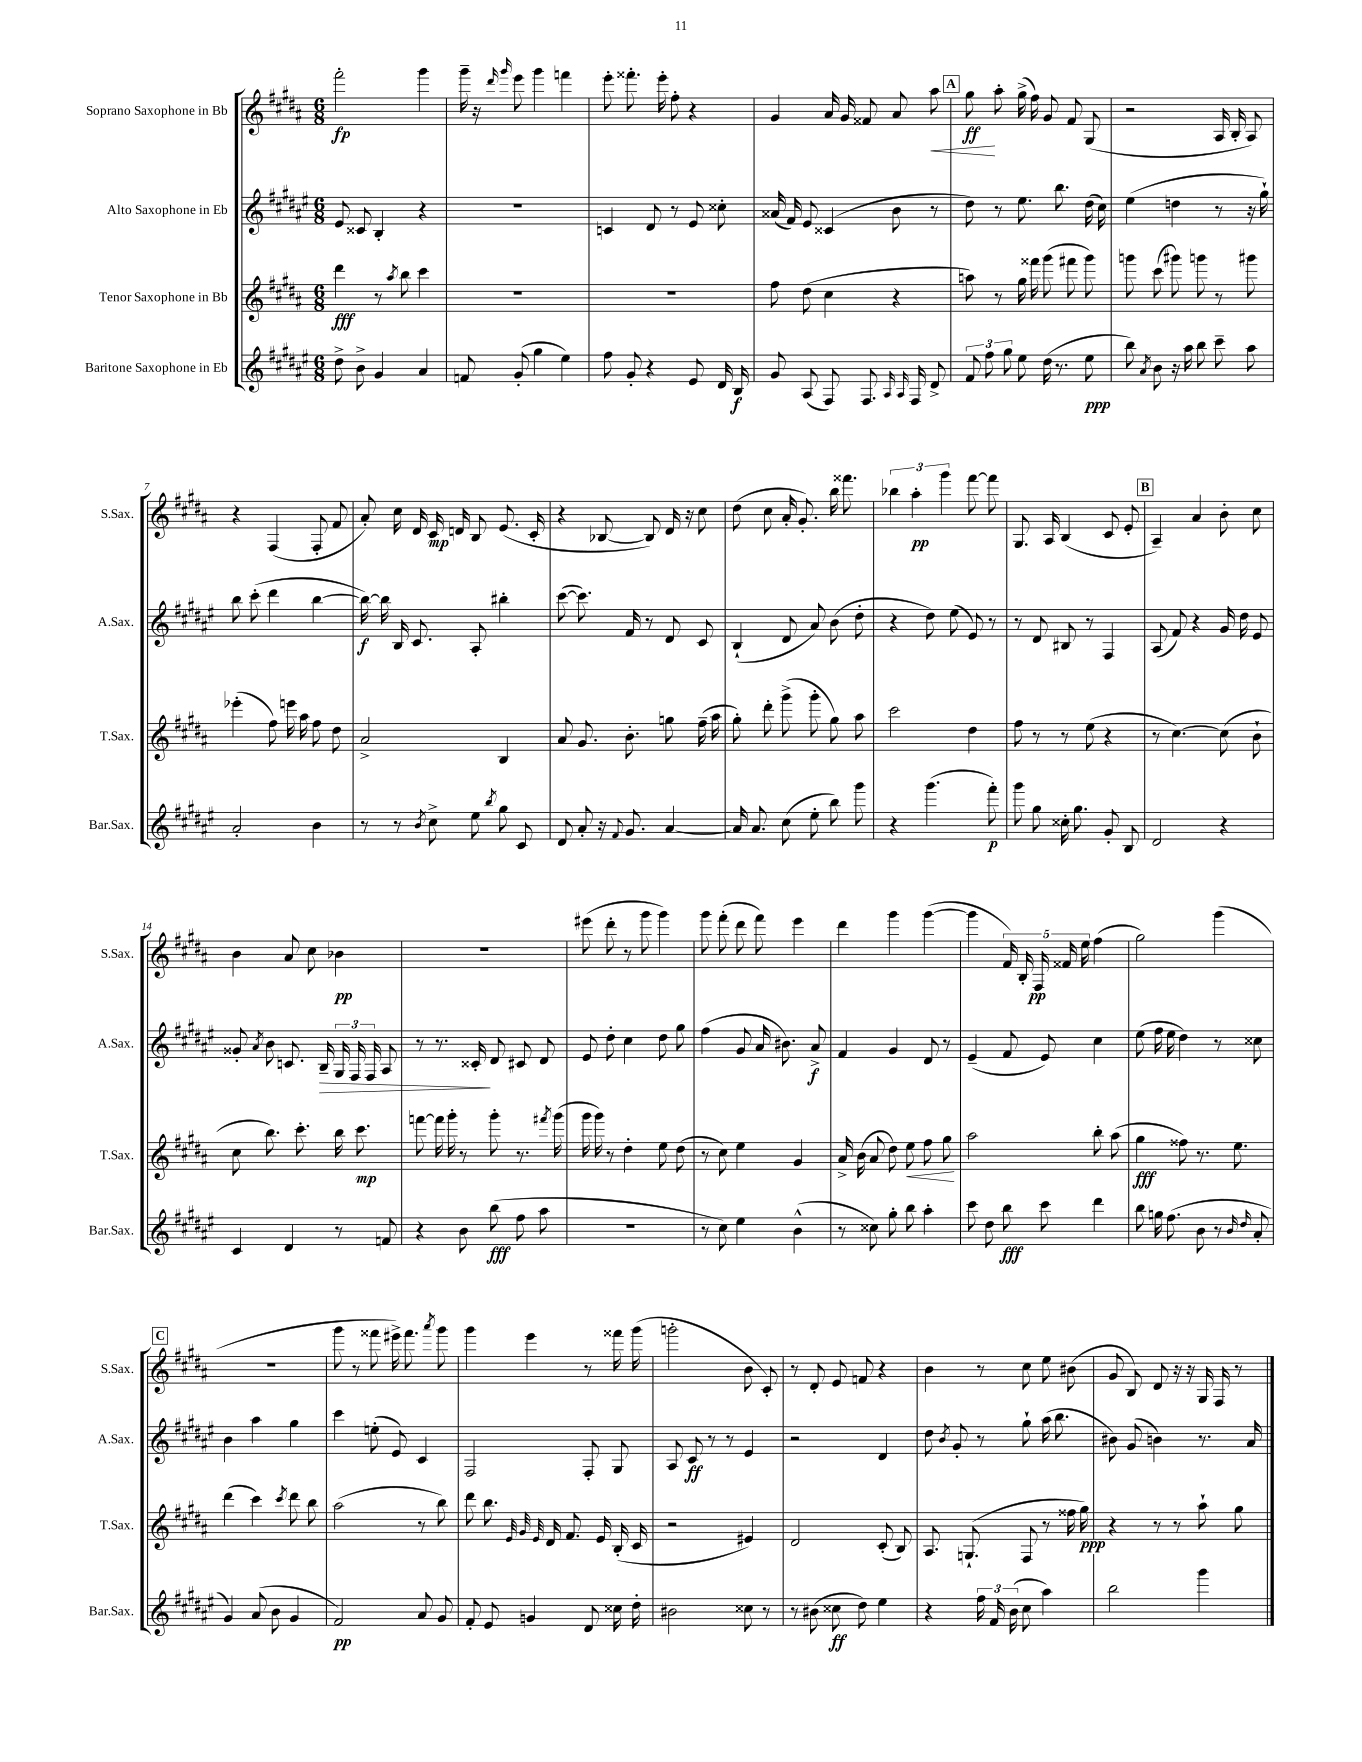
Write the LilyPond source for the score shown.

<<
\new StaffGroup <<
\new Staff = "s0" \with { instrumentName = "Soprano Saxophone in Bb" shortInstrumentName = "S.Sax." } {
    \clef treble \key b \major \numericTimeSignature \time 6/8
    \autoBeamOff fis'''2-.\fp gis'''4 |
    gis'''16-- r16 \grace { dis'''16 gis'''16 } e'''8 gis'''4 f'''4 |
    e'''8-. fisis'''8.-. e'''16-. fis''8-. r4 |
    gis'4 ais'16 gis'16 fisis'8 ais'8 ais''8\< |
    \mark \markup { \box "A" } gis''8\ff\! ais''8-. gis''16->( fis''16) gis'8 fis'8 gis8( |
    r2 ais16 b16-. ais8) |
    r4 fis4( fis8-. fis'8 |
    ais'8-.) cis''16 dis'16 cis'16\mp d'16 b8 e'8.( cis'16-. |
    r4 bes8~ bes8) dis'16 r16 cis''8 |
    dis''8( cis''8 ais'16-. gis'8.-.) b''16 fisis'''8. |
    \tuplet 3/2 { bes''4 ais''4-.\pp gis'''4 } fis'''8~ fis'''8 |
    gis8. ais16 b4( cis'8 e'8-. |
    \mark \markup { \box "B" } ais4--) ais'4 b'8-. cis''8 |
    b'4 ais'8 cis''8 bes'4\pp |
    R2. |
    eis'''8( dis'''8-. r8 gis'''8 gis'''4) |
    gis'''8 fis'''8-.( dis'''8 fis'''8) e'''4 |
    dis'''4 gis'''4 gis'''4~( |
    gis'''4 \tuplet 5/4 { fis'16) b16-. fis16\pp fisis'16 e''16 } fis''4( |
    gis''2) gis'''4( |
    \mark \markup { \box "C" } R2. |
    gis'''8 r8 fisis'''8 eis'''16->) fisis'''8. \acciaccatura { ais'''8 } gis'''8 |
    gis'''4 e'''4 r8 fisis'''16 gis'''16( |
    g'''2-. b'8 cis'8-.) |
    r8 dis'8-. e'8 f'8 r4 |
    b'4 r8 cis''8 e''8 bis'8( |
    gis'8 b8) dis'8 r16 r16 gis16 fis16 r8 \bar "|." |
}
\new Staff = "s1" \with { instrumentName = "Alto Saxophone in Eb" shortInstrumentName = "A.Sax." } {
    \clef treble \key fis \major \numericTimeSignature \time 6/8
    \autoBeamOff eis'8 cisis'8 b4-. r4 |
    R2. |
    c'4 dis'8 r8 eis'8 cisis''8-. |
    aisis'16( fis'16) eis'8 cisis'4( b'8 r8 |
    \mark \markup { \box "A" } dis''8) r8 eis''8. b''8. dis''16( cis''16) |
    eis''4( d''4 r8 r16 gis''16-!) |
    b''8 cis'''8-.( dis'''4 b''4~ |
    b''16~\f) b''16 b16 cis'8. ais8-. bis''4-. |
    cis'''8~( cis'''8.) fis'16 r8 dis'8 cis'8 |
    b4-!( dis'8 ais'8) b'8( dis''8-. |
    r4 dis''8) eis''8( eis'8) r8 |
    r8 dis'8 bis8 r8 fis4 |
    \mark \markup { \box "B" } ais8( fis'8) r4 gis'16 dis''16 eis'8 |
    gisis'8-. \acciaccatura { ais'8 } b'8 c'8. b16--\> \tuplet 3/2 { gis16 fis16 fis16 } ais8 |
    r8 r8. cisis'16-.\! dis'8 cis'8 dis'8 |
    eis'8 dis''8-. cis''4 dis''8 gis''8 |
    fis''4( gis'8 ais'16 bis'8.) ais'8->\f |
    fis'4 gis'4 dis'8 r8 |
    eis'4--( fis'8 eis'8) cis''4 |
    eis''8( fis''16 eis''16 dis''4) r8 cisis''8 |
    \mark \markup { \box "C" } b'4 ais''4 gis''4 |
    cis'''4 e''8-.( eis'8) cis'4 |
    fis2 fis8-. gis8 |
    ais8 cis'8\ff r8 r8 eis'4 |
    r2 dis'4 |
    dis''8 \acciaccatura { b'8 } gis'8-. r8 gis''8-! ais''16( b''8. |
    bis'8) gis'8( b'4) r8. ais'16 \bar "|." |
}
\new Staff = "s2" \with { instrumentName = "Tenor Saxophone in Bb" shortInstrumentName = "T.Sax." } {
    \clef treble \key b \major \numericTimeSignature \time 6/8
    \autoBeamOff dis'''4\fff r8 \acciaccatura { ais''8 } b''8 cis'''4 |
    R2. |
    R2. |
    fis''8 dis''8( cis''4 r4 |
    \mark \markup { \box "A" } a''8) r8 gis''16 fisis'''16 gis'''8( fis'''8 gis'''8) |
    g'''8 cis'''8( gis'''8) g'''8 r8 gis'''8 |
    ees'''4-.( fis''8) e'''16 ais''16 fis''8 dis''8 |
    ais'2-> b4 |
    ais'8 gis'8. b'8.-. g''8 fis''16--( ais''16 |
    gis''8-.) dis'''8-. gis'''8->( gis'''8-. gis''8) ais''8 |
    cis'''2 dis''4 |
    fis''8 r8 r8 e''8( r4 |
    \mark \markup { \box "B" } r8 cis''4.~) cis''8( b'8-! |
    cis''8 b''8.) cis'''8.-. b''16 cis'''8.\mp |
    f'''8~ f'''16 gis'''16-. r8 gis'''8-. r8. \acciaccatura { fis'''8 } gis'''16( |
    gis'''16 gis'''16) r8 dis''4-. e''8 dis''8( |
    r8 cis''8) e''4 gis'4 |
    ais'16-> b'16( ais'8 dis''8) e''8\< fis''8 gis''8\! |
    ais''2 b''8-. ais''8( |
    gis''4\fff fisis''8) r8. e''8. |
    \mark \markup { \box "C" } dis'''4( cis'''4) \acciaccatura { cis'''8 } dis'''8 b''8 |
    ais''2( r8 b''8) |
    dis'''8 b''8. \grace { e'32 gis'32 e'32 } dis'16 fis'8. e'16 b16-.( cis'16 |
    r2 eis'4) |
    dis'2 cis'8-.( b8) |
    ais8. g8.-!( fis8 r8 fisis''16 gis''16\ppp) |
    r4 r8 r8 ais''8-! gis''8 \bar "|." |
}
\new Staff = "s3" \with { instrumentName = "Baritone Saxophone in Eb" shortInstrumentName = "Bar.Sax." } {
    \clef treble \key fis \major \numericTimeSignature \time 6/8
    \autoBeamOff dis''8-> b'8-> gis'4 ais'4 |
    f'8 gis'8-.( gis''4 eis''4) |
    fis''8 gis'8-. r4 eis'8 dis'16 b16\f |
    gis'8 ais8( fis8) fis8. \grace { ais16 ais16 } fis16 dis'8-> |
    \mark \markup { \box "A" } \tuplet 3/2 { fis'8 fis''8 gis''8 } eis''8 dis''16( r8. eis''8\ppp |
    b''8) \acciaccatura { ais'8 } b'8 r16 ais''16 b''8 cis'''8-- ais''8 |
    ais'2-. b'4 |
    r8 r8 \acciaccatura { b'8 } cis''8-> eis''8 \acciaccatura { b''8 } gis''8 cis'8 |
    dis'8 ais'8-. r16 \appoggiatura { fis'8 } gis'8. ais'4~ |
    ais'16 ais'8. cis''8( eis''8-. b''8) gis'''8 |
    r4 gis'''4.( fis'''8-.\p) |
    gis'''8 gis''8 cisis''16-. gis''8. gis'8-. b8 |
    \mark \markup { \box "B" } dis'2 r4 |
    cis'4 dis'4 r8 f'8 |
    r4 b'8 b''8\fff( fis''8 ais''8 |
    R2. |
    r8 cis''8) eis''4 b'4-^( |
    r8 cisis''8) gis''8-. b''8 ais''4-. |
    cis'''8 dis''8 b''8\fff cis'''8 dis'''4 |
    b''8 g''16 fis''8.( b'8 r8 \grace { b'16 dis''16 } ais'8-. |
    \mark \markup { \box "C" } gis'4) ais'8( b'8 gis'4 |
    fis'2\pp) ais'8 gis'8 |
    fis'8-. eis'8 g'4 dis'8 cisis''16 dis''16-. |
    bis'2 cisis''8 r8 |
    r8 bis'8( cisis''8\ff dis''8) eis''4 |
    r4 \tuplet 3/2 { fis''16 fis'16 b'16( } cis''8 ais''4) |
    b''2 gis'''4 \bar "|." |
}
>>
>>
